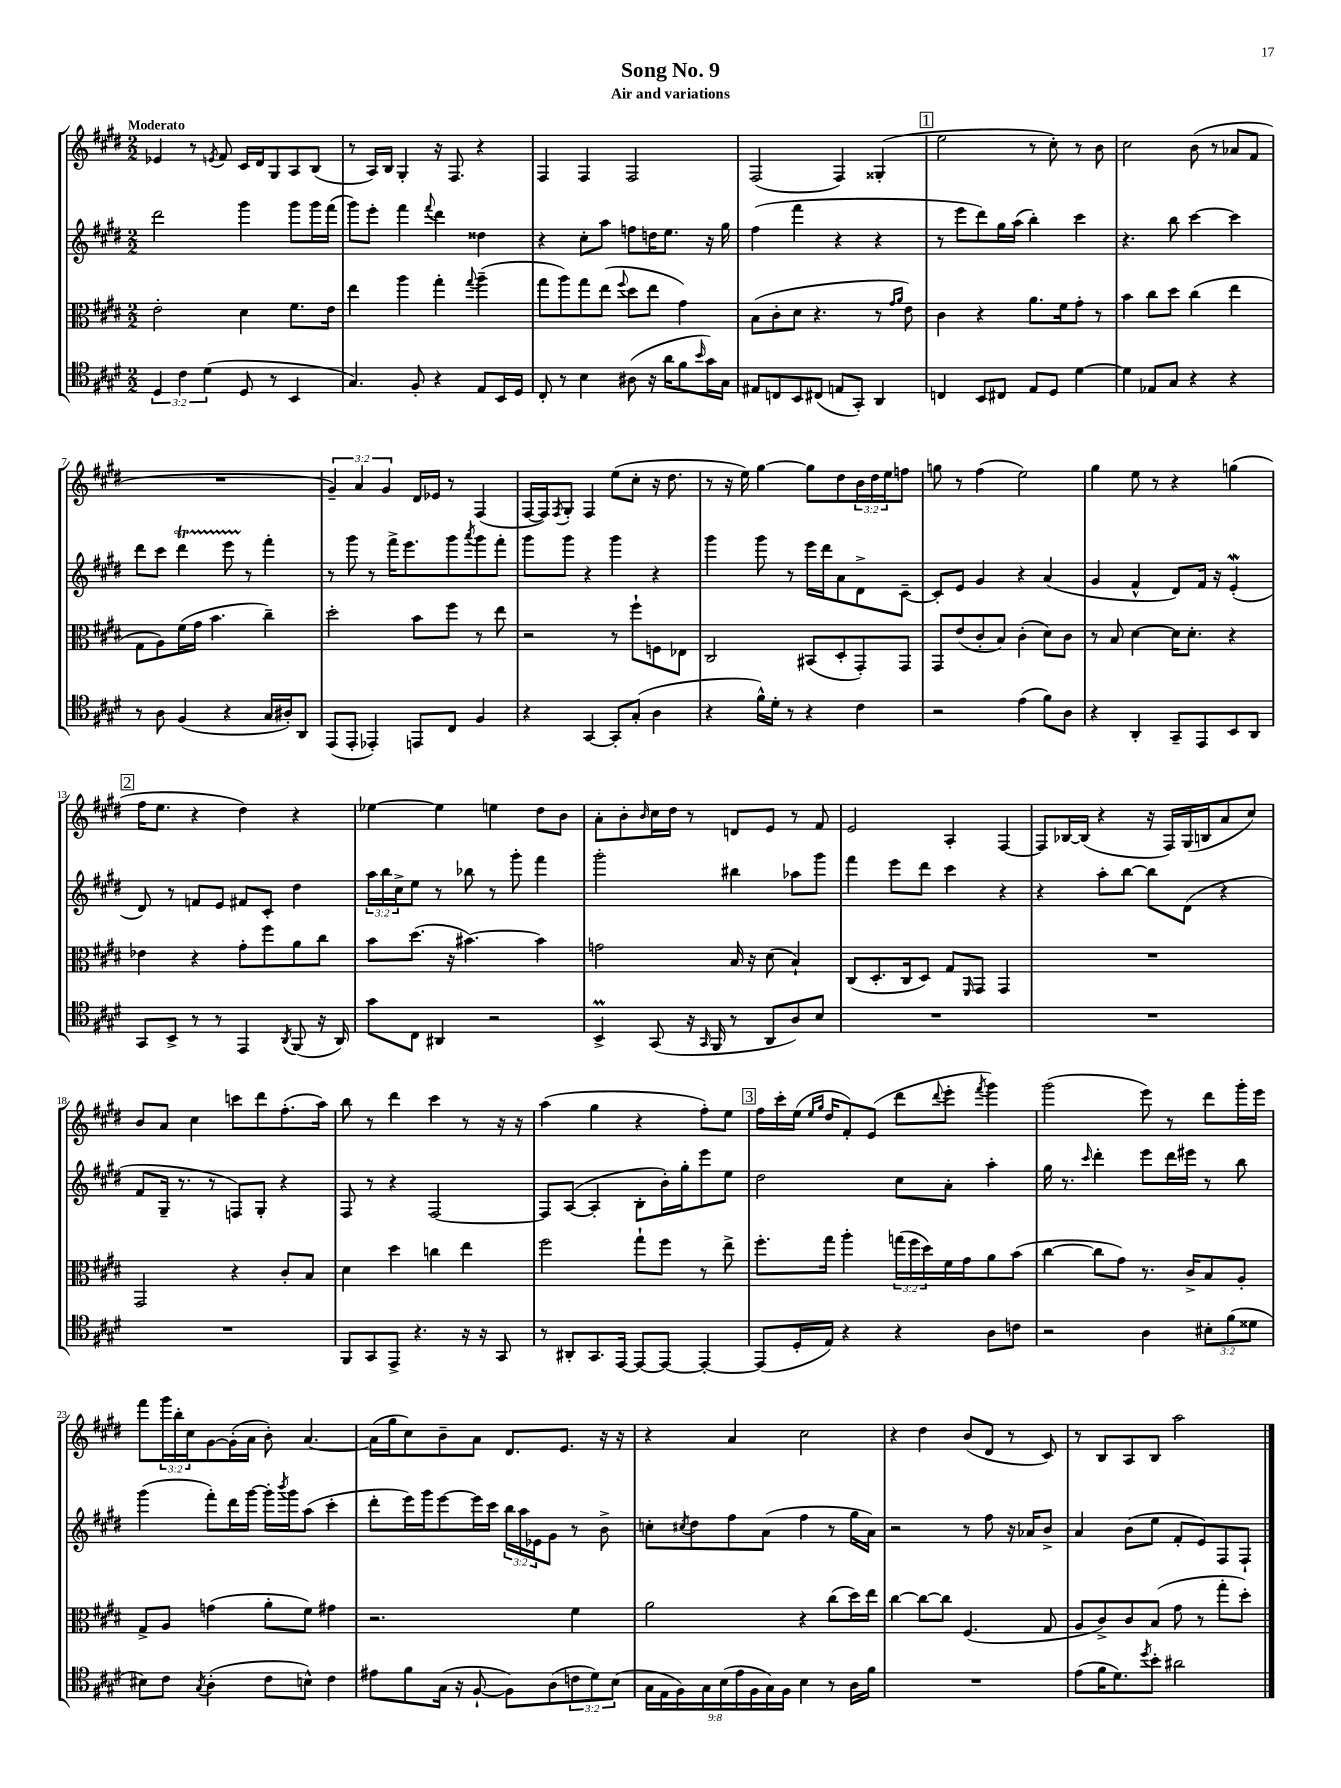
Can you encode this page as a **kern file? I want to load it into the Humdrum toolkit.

**kern	**kern	**kern	**kern
*staff4	*staff3	*staff2	*staff1
*clefC4	*clefC3	*clefG2	*clefG2
*k[f#c#g#d#]	*k[f#c#g#d#]	*k[f#c#g#d#]	*k[f#c#g#d#]
*M2/2	*M2/2	*M2/2	*M2/2
6D#/	2e'\	2ddd#\	4e-/
6c#\	.	.	.
.	.	.	8r
(6d#\	.	.	.
.	.	.	8qe/
.	.	.	8f#/
8D#/	4d#\	4ggg#\	16c#/LL
.	.	.	16d#/J
8r	.	.	8G#/
4BB/	8.f#\L	8ggg#\L	8A/
.	.	16ggg#\L	(8B/J
.	16e\Jk	(16fff#\JJ	.
=	=	=	=
4.G#/)	4ee\	8ggg#\L)	8r
.	.	8eee'\J	16A/LL)
.	.	.	16B/JJ
.	4aa\	4fff#\	4G#'/
8F#'/	.	.	.
.	.	8qqfff#/	.
4r	4gg#'\	4ddd#\	16r
.	.	.	8.F#/
.	8qqgg#/	.	.
8E/L	(4aa~\	4dd##\	4r
16BB/L	.	.	.
16D#/JJ	.	.	.
=	=	=	=
8C#'/	8gg#\L	4r	4F#/
8r	8aa\)	.	.
4B\	8gg#\	8cc#'\L	4F#/
.	(8ee\J	8aa\J	.
.	8qqff#/	.	.
(8A#\	8dd#\L	8ff\L	2F#/
16r	8ee\J	16dd\K	.
16a\LK	.	8.ee\J	.
8f#\	4g#\)	.	.
16qqb/	.	.	.
16g#\L)	.	16r	.
16G#\JJ	.	16gg#\	.
=	=	=	=
8E#/L	(8B\L	(4ff#\	(2F#/
8C/	8c#'\	.	.
8BB/	8d#\J	4fff#\	.
(8C#/J	4.r	.	.
8E/L	.	4r	4F#/)
8GG#'/J)	.	.	.
4AA/	8r	4r	(4G##'/
.	16qqg#/LL	.	.
.	16qqa/JJ	.	.
.	8e\)	.	.
=	=	=	=
4C/	4c#\	8r	2ee\
.	.	8eee\L	.
8BB/L	4r	8ddd#\)	.
8C#/J	.	16gg#\L	.
.	.	(16aa\JJ	.
8E/L	8.a\L	4bb'\)	8r
8D#/J	.	.	8cc#'\)
.	16f#\k	.	.
[4d#\	8g#'\J	4ccc#\	8r
.	8r	.	8b\
=	=	=	=
4d#\]	4b\	4.r	2cc#\
8E-/L	8cc#\L	.	.
8G#/J	8dd#\J	8bb\	.
4r	(4cc#\	[4ccc#\	(8b\
.	.	.	8r
4r	4ee\	4ccc#\]	8a-/L
.	.	.	8f#/J
=	=	=	=
8r	8G#\L	8ddd#\L	1r
8A\	8A\)	8ccc#\J	.
(4F#/	(16f#\L	4ddd#\	.
.	16g#\JJ	.	.
.	4.b\	.	.
4r	.	8eee\	.
.	.	8r	.
16G#/LL	4cc#~\)	4fff#'\	.
16A#'/J)	.	.	.
8AA/J	.	.	.
=	=	=	=
(8EE/L	2dd#'\	8r	6g#~/)
8EE'/J	.	8ggg#\	.
.	.	.	6a/
4EE-'/)	.	8r	.
.	.	.	6g#/
.	.	16fff#^\LK	.
.	.	8.eee\	.
8EE/L	8b\L	.	16d#/LL
.	.	.	16e-/JJ
8C#/J	8ff#\J	8ggg#\	8r
.	.	8qaaa/	.
4F#/	8r	8ggg#\	(4F#/
.	8ee\	8fff#'\J	.
=	=	=	=
4r	2r	8ggg#\L	[16F#/LL
.	.	.	16F#/]J)
.	.	.	8qF#/
.	.	8ggg#\J	8G#'/J
[4GG#/	.	4r	4F#/
8GG#'/]L	8r	4ggg#\	(8ee\L
(8G#'/J	8ff#`\L	.	8cc#'\J
4A\	8F\	4r	16r
.	.	.	8.dd#\
.	8E-\J	.	.
=	=	=	=
4r	2C#/	4ggg#\	8r
.	.	.	16r
.	.	.	16ee\)
16f#^^\LL)	.	8ggg#\	[4gg#\
16d#'\JJ	.	.	.
8r	.	8r	.
4r	(8BB#/L	16eee\LL	8gg#\]L
.	.	16ddd#\J	.
.	8D#'/	8a\	8dd#\
4c#\	8GG#'/)	8d#^\	24b\L
.	.	.	24dd#\
.	.	.	24ee\J
.	8GG#/J	[8c#~\J	8ff\J
=	=	=	=
2r	8GG#/L	8c#'/]L	8gg\
.	(8e/	8e/J	8r
.	8c#'/	4g#/	(4ff#\
.	8B/J)	.	.
(4e\	(4c#'\	4r	2ee\)
8f#\L)	8d#\L)	(4a/	.
8A\J	8c#\J	.	.
=	=	=	=
4r	8r	4g#/	4gg#\
.	8B/	.	.
4AA'/	[4d#\	4f#^^/	8ee\
.	.	.	8r
8GG#~/L	16d#\]LK	8d#/L)	4r
.	8.d#'\J	.	.
8EE/	.	16f#/Jk	.
.	.	16r	.
8BB/	4r	(4e'/	(4gg\
8AA/J	.	.	.
=	=	=	=
8GG#/L	4e-\	8d#/)	16ff#\LK
.	.	.	8.ee\J
8BB^/J	.	8r	.
8r	4r	8f/L	4r
8r	.	8e/J	.
4EE/	8g#'\L	8f#/L	4dd#\)
.	8ff#\	8c#'/J	.
8qAA/	.	.	.
(8FF#/	8a\	4dd#\	4r
16r	8cc#\J	.	.
16AA/)	.	.	.
=	=	=	=
8g#\L	8b\L	24aa\LL	[4ee-\
.	.	24bb\	.
.	.	24cc#^\J	.
8C#\J	(8.dd#\J	8ee\J	.
4AA#/	.	8r	4ee-\]
.	16r	.	.
.	[4.b#\)	8bb-\	.
2r	.	8r	4ee\
.	.	8ggg#'\	.
.	4b#\]	4fff#\	8dd#\L
.	.	.	8b\J
=	=	=	=
4BB^/	2g\	2ggg#'\	8a'\L
.	.	.	8b'\
.	.	.	16qqb/
(8GG#/	.	.	16cc#\L
.	.	.	16dd#\JJ
16r	.	.	8r
16qqGG#/	.	.	.
16FF#/	.	.	.
8r	16B/	4bb#\	8d/L
.	16r	.	.
8AA/L	(8d#\	.	8e/J
8A/)	4B`/)	8aa-\L	8r
8B/J	.	8ggg#\J	8f#/
=	=	=	=
1r	(8C#/L	4fff#\	2e/
.	8.D#'/	.	.
.	.	8eee\L	.
.	16C#/k	.	.
.	8D#/J)	8ddd#\J	.
.	8G#/L	4ccc#\	4A'/
.	16qqFF#/	.	.
.	8GG#/J	.	.
.	4GG#/	4r	[4F#/
=	=	=	=
1r	1r	4r	8F#/]L
.	.	.	[16B-/L
.	.	.	(16B-/]JJ
.	.	8aa'\L	4r
.	.	[8bb\J	.
.	.	8bb\]L	16r
.	.	.	16F#/LL)
.	.	(8d#\J	(16G#/
.	.	.	16B/J
.	.	4r	8a/
.	.	.	8cc#/J)
=	=	=	=
1r	2GG#/	8f#/L	8b/L
.	.	16G#~/Jk	8a/J
.	.	8.r	.
.	.	.	4cc#\
.	.	8r	.
.	4r	8F/L)	8ccc\L
.	.	8G#'/J	8ddd#\
.	8c#'/L	4r	(8.ff#'\
.	8B/J	.	.
.	.	.	16aa\Jk)
=	=	=	=
8FF#/L	4d#\	8F#/	8bb\
8GG#/	.	8r	8r
8EE^/J	4dd#\	4r	4ddd#\
4.r	.	.	.
.	4cc\	[2F#/	4ccc#\
16r	4ee\	.	8r
16r	.	.	.
8GG#/	.	.	16r
.	.	.	16r
=	=	=	=
8r	2ff#\	8F#/]L	(4aa\
8AA#'/L	.	([8A/J	.
8.GG#/	.	4A'/]	4gg#\
[16EE/Jk	.	.	.
8EE/_L	8gg#`\L	8B'\L	4r
8EE/_J	8ff#\J	16b'\L)	.
.	.	16gg#'\J	.
4EE'/_	8r	8eee\	8ff#'\L)
.	8ee^\	8ee\J	8ee\J
=	=	=	=
(8EE/]L	8.ff#'\L	2dd#\	16ff#\LL
.	.	.	16ccc#'\
16D#'/L	.	.	(16ee\JJ
.	.	.	16qqee/LL
.	.	.	16qqgg#/JJ
16E/JJ)	16gg#\Jk	.	16dd#/LK
4r	4aa'\	.	8f#'/)
.	.	.	(8e/J
4r	(24gg\LL	8cc#\L	8ddd#\L
.	24ff#\	.	.
.	24dd#\)	.	.
.	.	.	8qqddd#/
.	16f#\	8a'\J	8eee'\J
.	16g#\J	.	.
.	.	.	8qfff#/
8A\L	8a\	4aa'\	4ggg#\)
8c\J	(8b\J	.	.
=	=	=	=
2r	[4cc#\	16gg#\	(2ggg#\
.	.	8.r	.
.	.	16qqccc#/	.
.	8cc#\]L	4ddd#'\	.
.	8g#\J)	.	.
4A\	8.r	8eee\L	8eee\)
.	.	16ddd#\L	8r
.	16c#^/LK	16eee#\JJ	.
12B#'\L	8B/	8r	8ddd#\L
(12f#\	.	.	.
.	8A'/J	8bb\	16ggg#'\L
12d##\J	.	.	.
.	.	.	16eee\JJ
=	=	=	=
8B#\L)	8G#^/L	(4ggg#\	8fff#\L
8c#\J	8A/J	.	24ggg#\L
.	.	.	24bb'\
.	.	.	24cc#\J
8qG#/	.	.	.
(4A'\	(4g\	8fff#'\L)	[8g#\
.	.	16ddd#\L	(16g#'\]L
.	.	[16ggg#\JJ	16a\JJ
8c#\L	8a'\L	16ggg#'\]LL	8b'\)
.	.	8qbbb/	.
.	.	16ggg#\J	.
8B^^\J)	8f#\J)	(8aa\J	[4.a/
4c#\	4g#\	4ccc#'\	.
=	=	=	=
8e#\L	2.r	8ddd#'\L	(16a\]LL
.	.	.	16gg#\J
8f#\	.	16eee\L)	8cc#\)
.	.	16ggg#\J	.
(16G#\Jk	.	[8eee\	8b~\
16r	.	.	.
[8F#`/	.	16eee\]L	8a\J
.	.	16ccc#\JJ	.
8F#\]L)	.	24bb\LL	8.d#/L
.	.	24aa\	.
.	.	24e-\J	.
(8A\	.	8g#\J	.
.	.	.	8.e/J
12c\	4f#\	8r	.
12d#\)	.	.	.
.	.	8b^\	16r
(12B\J	.	.	.
.	.	.	16r
=	=	=	=
18G#\LL	2a\	8cc'\L	4r
18E\	.	.	.
18F#\)	.	.	.
.	.	8qcc#/	.
.	.	8dd#\	.
18G#\	.	.	.
(18B\	.	.	.
.	.	8ff#\	4a/
18e\	.	.	.
18F#\	.	.	.
.	.	(8a\J	.
18G#\)	.	.	.
18F#\JJ	.	.	.
4B\	4r	4ff#\	2cc#\
8r	(8cc#\L	8r	.
16A\LL	16dd#\L)	16gg#\LL	.
16f#\JJ	16ee\JJ	16a\JJ)	.
=	=	=	=
1r	[4cc#\	2r	4r
.	8cc#\_L	.	4dd#\
.	8cc#\]J	.	.
.	(4.F#/	8r	(8b/L
.	.	8ff#\	8d#/J
.	.	16r	8r
.	.	16a-/LK	.
.	8G#/	8b^/J	8c#/)
=	=	=	=
(8e\L	8A/L	4a/	8r
16f#\K	8c#^/)	.	8B/L
8.d#\)	.	.	.
.	8c#/	(8b\L	8A/
8qdd#/	.	.	.
8b'\J	(8B/J	8ee\J	8B/J
2a#\	8g#\	8f#'/L	2aa\
.	8r	8e/)	.
.	8gg#'\L	8F#/	.
.	8dd#'\J)	8F#`/J	.
==	==	==	==
*-	*-	*-	*-
